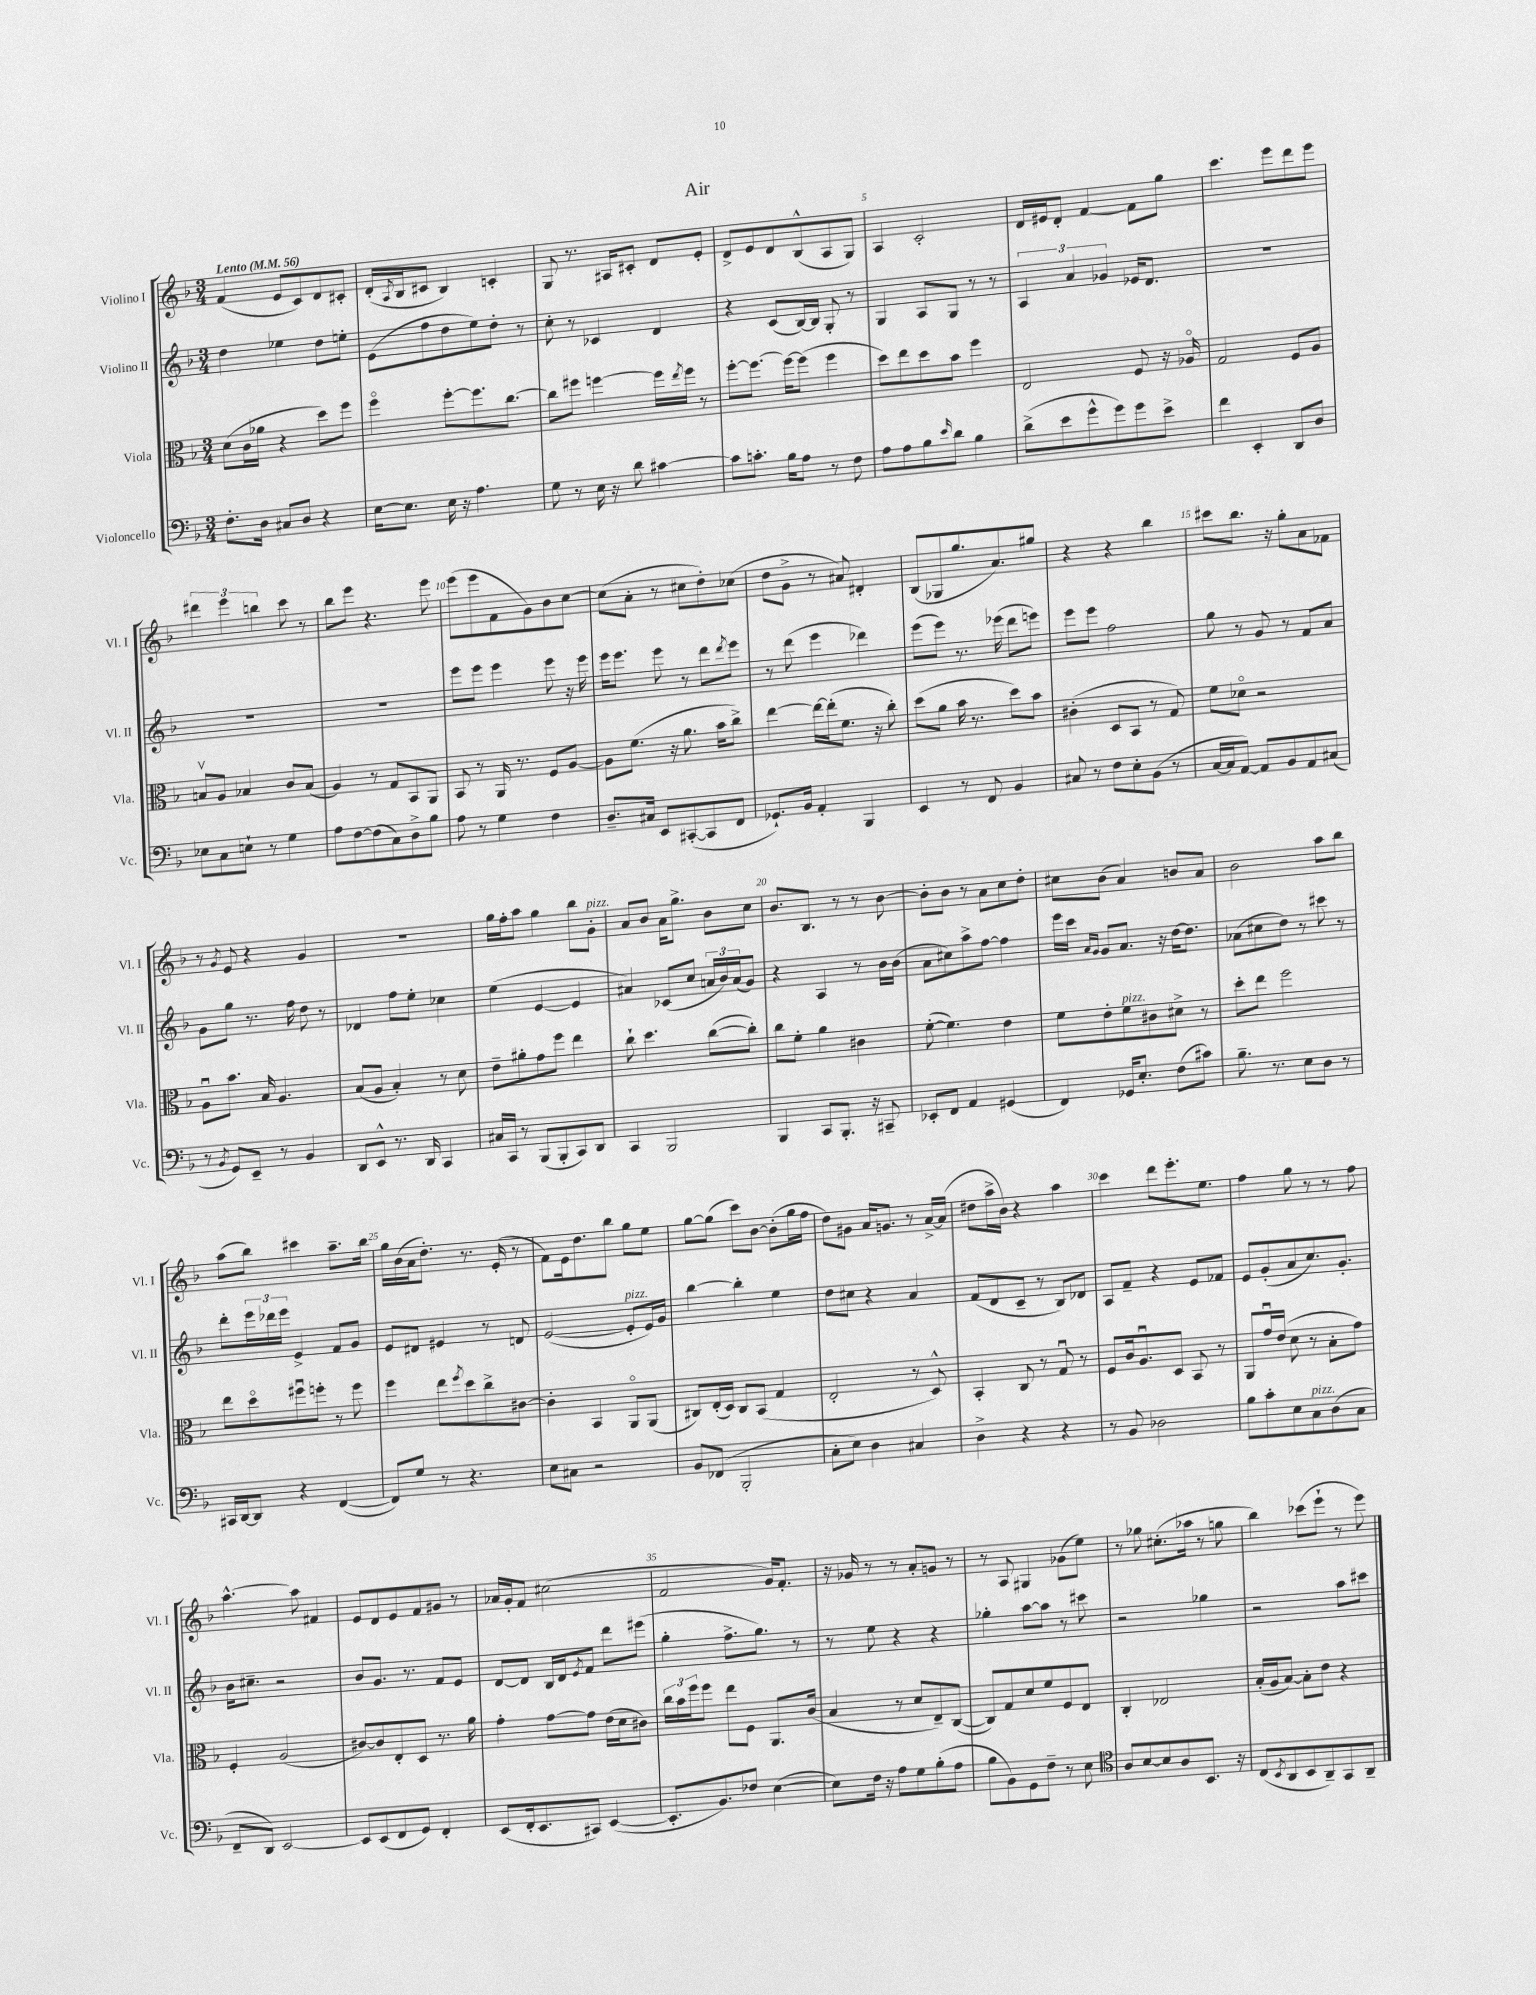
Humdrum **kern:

**kern	**kern	**kern	**kern
*part4	*part3	*part2	*part1
*staff4	*staff3	*staff2	*staff1
*I"Violoncello	*I"Viola	*I"Violino II	*I"Violino I
*I'Vc.	*I'Vla.	*I'Vl. II	*I'Vl. I
*clefF4	*clefC3	*clefG2	*clefG2
*k[b-]	*k[b-]	*k[b-]	*k[b-]
*M3/4	*M3/4	*M3/4	*M3/4
*MM56	*MM56	*MM56	*MM56
=1	=1	=1	=1
!	!	!	!LO:TX:a:B:t=Lento
8.F'\L	(8d\L	4dd\	(4f/
.	16c\L	.	.
16D\Jk	16a-X\JJ	.	.
8C#X/L	4r	4ee-X\	8e/L
8D/J	.	.	8c/)
4r	8dd\L)	8dd\L	8d/
.	8ff\J	8een'\J	8c#X'/J
=2	=2	=2	=2
[16E\KL	4ff\	(8e\L	(16d'/LL
.	.	.	8qA/
8.E\J]	.	.	16B-/J
.	.	8ff\	8c#X/J
16E\	[8ff'\L	8dd\	4B-/)
16r	.	.	.
4.A\	8.ff\]	8ee\)	.
.	.	8dd'\J	4cn'/
.	[8.cc\J	.	.
.	.	8r	.
=3	=3	=3	=3
8G\	8cc\L]	8cc'\	8G/
8r	8ff#X\J	8r	8.r
16E\	[4ffn\	4c-X/	.
16r	.	.	16A#X/KL
8d\	.	.	8c#X'/J
[4c#X\	16ff\LL]	4d/	8d/L
.	8qee/	.	.
.	16ff\JJ	.	.
.	8r	.	8e'/J
=4	=4	=4	=4
8c#\L]	[8ff'\L	4r	8d^/L
8.cn'\J	8.ff\J_	.	8e/
.	.	(8c/L	8d/
16B-\KL	16ff\KL_	.	.
8A\J	(8ff\J]	[16B-/L)	(8B-^^/
.	.	16B-/JJ]	.
8r	4ff\	8G'/	8A/
8F\	.	8r	8G/J)
=5	=5	=5	=5
8A\L	8dd\L)	4G/	4A/
8A\	8ee\	.	.
8B-\	8dd\	8A/L	2c'/
16qqe/	.	.	.
8d\J	8b-\J	8G/J	.
4B-\	4ff\	8r	.
.	.	8r	.
=6	=6	=6	=6
(8d^\L	2E/	6A/	16d/LL
.	.	.	16e#X/J
8e\	.	.	8d'/J
.	.	6a/	.
8g^^\	.	.	[4f/
.	.	6g-X/	.
8g\)	.	.	.
8g\	8F/	16e-X/KL	8f\L]
.	.	8.d/J	.
8e^\J	16r	.	8gg\J
.	16A-X/	.	.
=7	=7	=7	=7
4f\	2G/	2.r	4.ccc\
4EE'/	.	.	.
.	.	.	8eee\L
8DD/L	8F/L	.	8ddd\
8D/J	8A/J	.	8eee\J
!!LO:LB:g=z
=8	=8	=8	=8
8E-X\L	8Bnv/L	2.r	6ddd#X\
8C\	8A/J	.	.
.	.	.	6eee\
8En`\J	4B-X/	.	.
.	.	.	6bbn\
8r	.	.	.
4G\	8c/L	.	8ccc\
.	(8B-/J	.	8r
=9	=9	=9	=9
8A\L	4A/)	2.r	8bb-\L
[8F\	.	.	8eee\J
(8F\]	8r	.	4.r
8C\)	8G/L	.	.
8D^\	8BB-/	.	.
8B-\J	8AA/J	.	8eee\
=10	=10	=10	=10
8A\	8BB-/	8eee\L	(8eee\L
8r	8r	8eee\J	8eee\
4G\	16AA/	4eee\	8f\
.	8.r	.	.
.	.	.	8g\)
4F\	8F/L	8eee\	8b-\
.	[8A/J	16r	[8cc\J
.	.	16eee\	.
=11	=11	=11	=11
8.D~/L	8A\L]	16eee\KL	(8cc\L]
.	.	8.eee\J	.
.	(8.f\J	.	8a'\J
16C#X/Jk	.	.	.
8EE/L	.	8eee\	8r
.	16r	.	.
([8CC#X'/	8.a\	8r	8cc#X\L
8CC#/]	.	8ddd\L	8dd'\)
.	16b-\KL	.	.
.	.	8qddd/	.
8FF/J	8cc^\J)	8eee\J	(8cc-X\J
=12	=12	=12	=12
8.GG-X`/L)	[4ee\	8r	8dd\L
.	.	(8ddd\	8g^\J
16BB-/Jk	.	.	.
4AA'/	16ee\LL_	4eee\	8r
.	(16ee'\J]	.	.
.	8.f\J	.	8a#X/)
4BBB-/	.	4ddd-X\)	4d#X'/
.	16r	.	.
.	8cc'\)	.	.
=13	=13	=13	=13
4EE/	(8dd\L	(8eee\L	(8B-/L
.	8a\J	8eee\J)	8G-X/
8r	16b-\	8.r	8.gg/
.	8.r	.	.
8FF/	.	.	.
.	.	(16eee-X\	8.a/)
4BB-/	8dd\L)	8ddd\L	.
.	8b-\J	8eeen\J)	8gg#X/J
=14	=14	=14	=14
8C#X/	(4c#X'\	8eee\L	4r
8r	.	8eee\J	.
8F\L	8D/L	2ff\	4r
8E'\	8BB-/J	.	.
(8BB-\J	8r	.	4bb-\
8r	8G/)	.	.
=15	=15	=15	=15
[16C/LL	8f\L	8gg\	8ccc#X\L
16C/J]	.	.	.
[8AA/J)	8d-X\J	8r	8.bb-\J
8AA/L]	2r	8g/	.
.	.	.	16r
8BB-/	.	8r	8gg'\L
8AA/	.	8f/L	8a\
(8C#X/J	.	8a/J	8f-X\J
!!LO:LB:g=z
=16	=16	=16	=16
8r	8Au\L	8g\L	8r
8qBB-/	.	.	8qg/
8GG/L)	8.b-\J	8gg\J	8e/
8EE~/J	.	8.r	4r
.	16B-/	.	.
8r	4.A/	.	.
.	.	16ff\	.
4BB-/	.	8dd\	4g/
.	.	8r	.
=17	=17	=17	=17
8DD/L	(8B-/L	4d-X/	2.r
8EE^^/J	8A/J	.	.
8.r	4B-'/)	8ff\L	.
.	.	8ee'\J	.
16DD/	.	.	.
4CC/	8r	4cc-X\	.
.	8d\	.	.
=18	=18	=18	=18
16C#X/LL	8e~\L	(4ee\	16gg\LL
16CC/JJ	.	.	16ff'\J
8r	8a#X'\	.	8aa\J
(8BBB-/L	8g\	[4e/	4gg\
8BBB-'/	8ff\J	.	.
8CC/)	4ee\	4e/]	8bb-\L
!	!	!	!LO:TX:a:i:t=pizz.
8DD/J	.	.	8g'\J
=19	=19	=19	=19
4CC/	8cc`\	4a#X/)	8a/L
.	4.dd\	.	8b-/J
2BBB-/	.	(8c-X/L	16a\KL
.	.	.	8.gg^\J
.	.	8cc/J	.
.	([8cc\L	24an/LL	8b-\L
.	.	24b-/)	.
.	.	(24a/J	.
.	8cc'\J])	8g/J)	8cc\J
=20	=20	=20	=20
4BBB-/	8cc\L	4r	8.b-/L
.	8f'\J	.	.
.	.	.	8.B-/J
8CC/L	4a\	4A/	.
8.BBB-'/J	.	.	8r
.	4c#X\	8r	8r
16r	.	.	.
8CC#X~/	.	16b-\LL	[8b-\
.	.	(16b-\JJ	.
=21	=21	=21	=21
8EE-X'/L	([8f'\	8a\L	8b-'\L]
8FF/J	4.f\])	8cc#X\)	8b-\J
4AA/	.	8aa^\	8r
.	.	[8ff\J	8a\L
(4GG#X/	4e\	4ff\]	8cc\
.	.	.	8dd'\J
=22	=22	=22	=22
4FF/)	8f\L	16eee\LL	8cc#X\L
.	.	16ccc\JJ	.
.	.	16qqa/LL	.
.	.	16qqg/JJ	.
.	8e'\	8g/L	(8b-\J
!	!LO:TX:a:i:t=pizz.	!	!
16GG-X/KL	8f\	8.a/J	4a/)
8.E'/J	.	.	.
.	8c#X\	.	.
.	.	16r	.
(8F\L	8d#X^\J	[16dd\KL	8bn/L
.	.	8.dd\J]	.
8c#X\J)	8r	.	8a/J
=23	=23	=23	=23
8.B-~\	8dd'\L	(8a-X\L	2b-\
.	8ee\J	8cc#X\	.
8.r	.	.	.
.	2ff\	8dd\J)	.
8E\L	.	8r	.
8D\J	.	8ccc#X\	8aa\L
8r	.	8r	8bb-\J
!!LO:LB:g=z
=24	=24	=24	=24
16CC#X/LL	8ee\L	8ddd'\L	(8aa\L
[16DD/J	.	.	.
8DD/J]	8dd\	24eee\L	8bb-\J)
.	.	24ddd-X\	.
.	.	24eee\JJ	.
4r	8ff#Xu\	4e^/	4ccc#X\
.	8ffn'\J	.	.
([4FF/	8r	8f/L	8.aa~\L
.	8ff\	8g/J	.
.	.	.	16bb-\Jk
=25	=25	=25	=25
8FF/L])	4ff\	8e/L	16gg\LL
.	.	.	(16b-\
8G/J	.	8d#X/J	16a\J
.	.	.	8.dd'\J)
8r	8ee\L	4e#X/	.
.	8qff/	.	.
4.r	8dd\	.	8.r
.	8cc^\	8r	.
.	.	.	(16e'/
.	[8c#X\J	8dn/	8r
=26	=26	=26	=26
8E\L	4c#'\]	([2e/	8f\L)
8C#X\J	.	.	16e\k
.	.	.	8.dd\
2r	4BB-/	.	.
.	.	.	8bb-\J
!	!	!LO:TX:a:i:t=pizz.	!
.	8AA/L	8e'/L]	8gg\L
.	(8AA/J	16e/L)	8ee\J
.	.	16g/JJ	.
=27	=27	=27	=27
8BB-/L	8C#X/L)	[4bb-\	[8gg\L
(8FF-X/J	(16E'/L	.	(8gg\J]
.	16D/JJ)	.	.
2BBB-'/	8C#/L	4bb-'\]	8ccc\L)
.	(8BB-/J	.	[8b-\J
.	4G/	4ee\	(8b-'\L]
.	.	.	16gg\L
.	.	.	16ff\JJ
=28	=28	=28	=28
8C'\L	2E'/	8dd\L	8dd\L)
8E\J)	.	8cc#X\J	8g#X\J
4D\	.	4r	16a/KL
.	.	.	8.gn/J
4C#X/	8r	4a/	8r
.	8D^^/)	.	[16a^/LL
.	.	.	(16a/JJ]
=29	=29	=29	=29
4D^\	4BB-'/	(8f/L	8dd#X\L
.	.	8d/	16aa^\L
.	.	.	16b-\JJ)
4r	8C/	8c~/J	4r
.	8r	8r	.
4r	8Gu/	8B-/L)	4aa\
.	8r	8d-X/J	.
=30	=30	=30	=30
8r	8F/L	8A/L	4ccc\
8BB-/	16c/k	8f~/J	.
.	8.Au/	.	.
2D-X\	.	4r	8ddd\L
.	8D/J	.	8.eee'\
.	8BB-/	8e/L	.
.	.	.	8.ee\J
.	8r	8f-X/J	.
=31	=31	=31	=31
8B-\L	8AA/L	8e/L	4ff\
8c'\	16gu/L	(8g'/	.
.	(16e/JJ	.	.
8E\	8d\	8a/	8gg\
!LO:TX:a:i:t=pizz.	!	!	!
8C\	8r	8.cc/)	8r
(8D\	8B-'\L	.	8r
.	.	8.g'/J	.
8C\J	8g\J)	.	8ff\
!!LO:LB:g=z
=32	=32	=32	=32
8FF~/L	4F'/	16b-\KL	[4.aa^^\
.	.	8.cc#X~\J	.
8DD/J)	.	.	.
[2EE/	(2A/	2r	.
.	.	.	8aa\]
.	.	.	4f#X/
=33	=33	=33	=33
8EE/L]	[8c#X/L)	8b-/L	8e/L
(8EE/	8c#/]	8.g/J	8d/
8FF/	8E'/	.	8e/
.	.	8.r	.
8GG/J)	8D/J	.	8f/
4FF'/	8.r	8f/L	8g#X/J
.	.	8e/J	8r
.	16a\	.	.
=34	=34	=34	=34
(8EE/L	4g'\	[8d/L	16a-X/LL
.	.	.	16g'/J
16FF'/k	.	8d/J]	8f/J
8.EE/	.	.	.
.	[8g\L	16B-/LL	(2cc#X\
.	.	16d/J	.
.	.	8qe/	.
8CC#X/J)	8g\J]	8f/J	.
([4EE/	(16e\LL	8ddd\L	.
.	16d\J	.	.
.	8c#X\J)	(8eee#X\J	.
=35	=35	=35	=35
8.EE'/L]	24cc\LL	4gg'\	2f/
.	24b-\	.	.
.	24ff\J	.	.
.	8ff\J	.	.
8.BB-/)	.	.	.
.	8ee\L	8.ff^\L	.
8F-X/J	8F\J	.	.
.	.	8.gg\J)	.
([4E\	8.AA/L	.	16g/KL)
.	.	.	8.f'/J
.	.	8r	.
.	(16c/Jk	.	.
=36	=36	=36	=36
8E\L])	4B-/	8r	16r
.	.	.	16g-X/
16F\Jk	.	8ee\	8r
16r	.	.	.
8A\L	8r	4r	8r
8G\	8d/L	.	8a'/L
(8B-'\	8E~/)	4r	8gn/J
8A\J	([8C/J	.	8r
=37	=37	=37	=37
8B-\L	8C/L])	4gg-X'\	8r
8BB-\)	8G/	.	8A/
8GG\	8d/	[8aa\L	4G#X/
8F~\J	8f/	8aa\J]	.
8r	8F/	8r	(8g-X\L
8E\	8E/J	8ccc#X\	8ee\J)
=38	=38	=38	=38
*clefC4	*	*	*
8A/L	4C'/	2r	8r
[8B-/	.	.	8gg-X\
8B-/]	2E-X/	.	(8.cc#X'\L
8A/	.	.	.
.	.	.	16aa-X\Jk
8.BB-/J	.	4gg-X\	8r
.	.	.	8ggn\
16r	.	.	.
=39	=39	=39	=39
(8C/L	(16B-'/LL	2r	4bb-\)
.	16A/J	.	.
8qBB-/	.	.	.
8AA/	[8B-/J)	.	.
8BB-/	8B-'\L]	.	(8ccc-X\L
8AA~/)	8e\J	.	8eee`\J
8GG/	4r	8aa\L	8r
8AA~/J	.	8ccc#X\J	8eee\)
==	==	==	==
*-	*-	*-	*-
